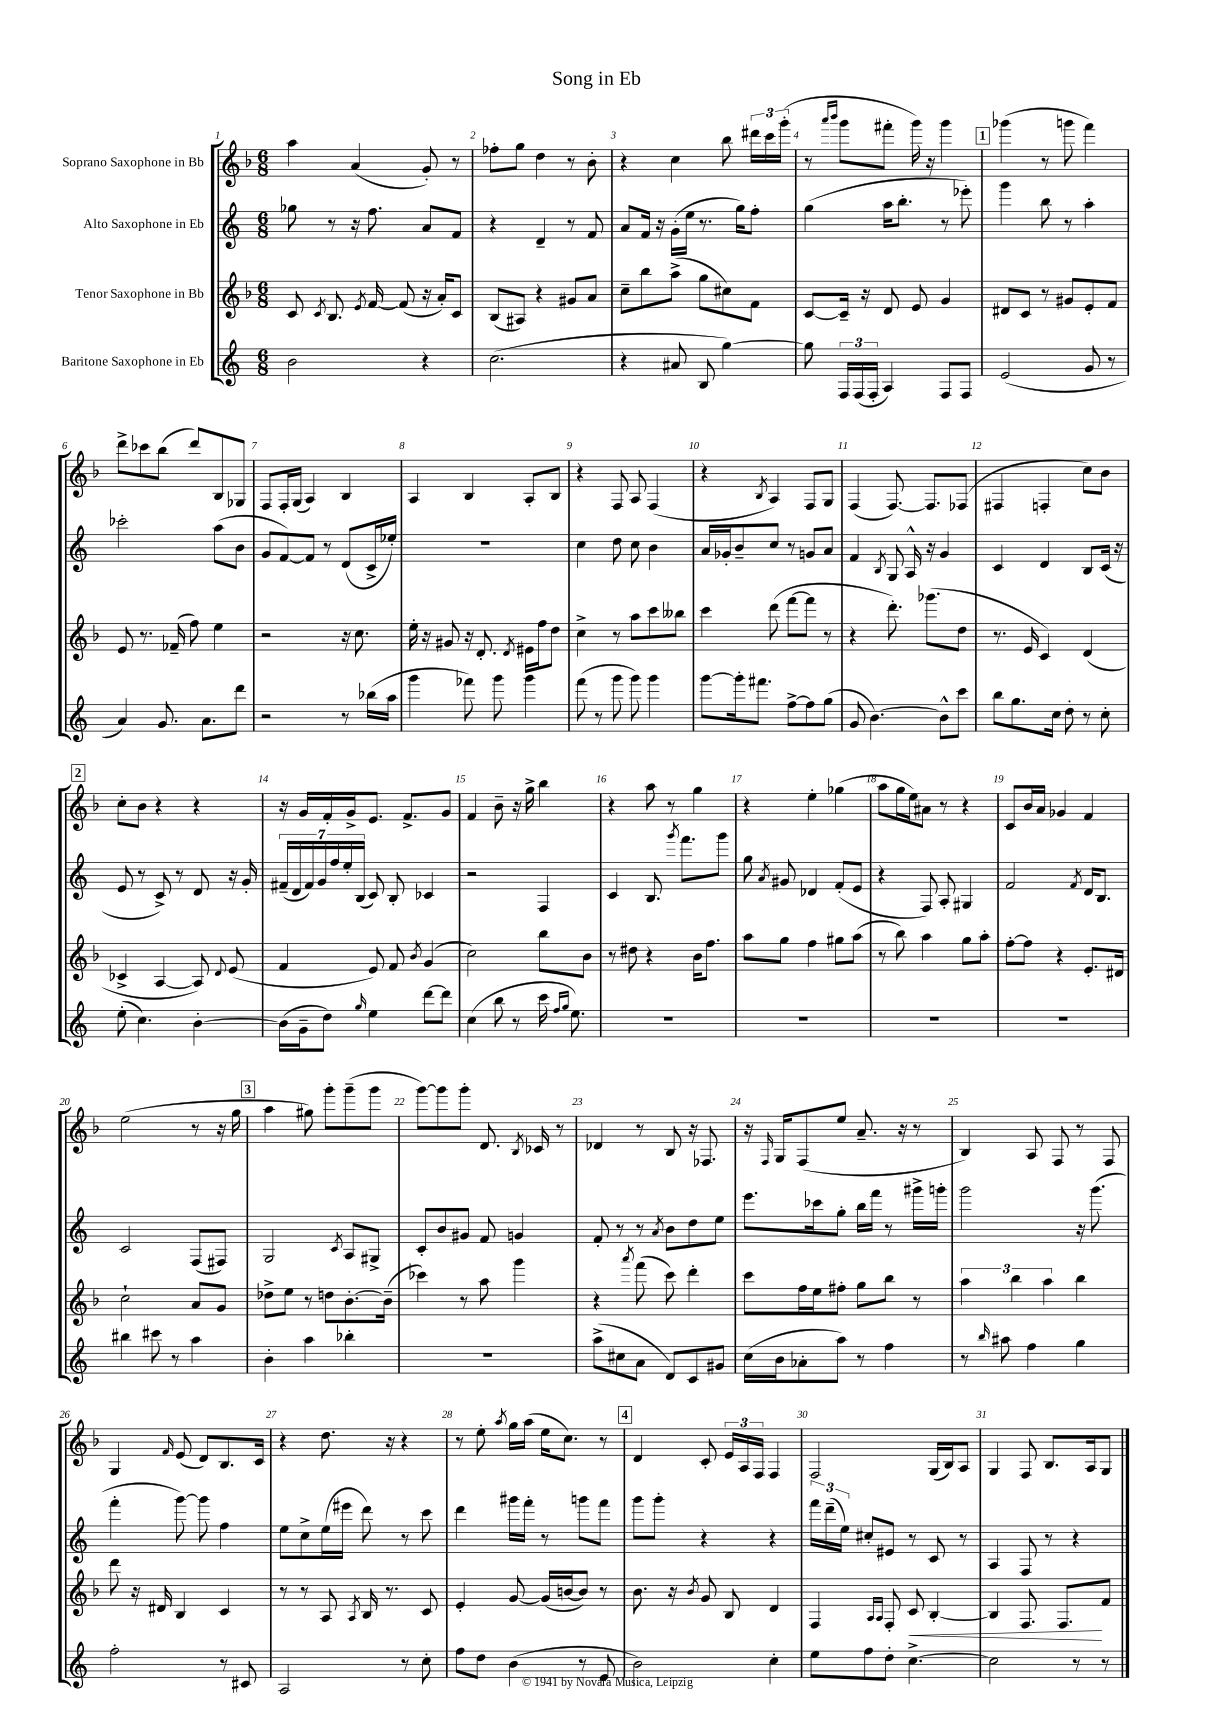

**kern	**kern	**dynam	**kern	**kern
*part4	*part3	*part3	*part2	*part1
*staff4	*staff3	*staff3	*staff2	*staff1
*I"Baritone Saxophone in Eb	*I"Tenor Saxophone in Bb	*	*I"Alto Saxophone in Eb	*I"Soprano Saxophone in Bb
*clefG2	*clefG2	*	*clefG2	*clefG2
*k[]	*k[b-]	*	*k[]	*k[b-]
*M6/8	*M6/8	*	*M6/8	*M6/8
=1	=1	=1	=1	=1
2b\	8c/	.	8gg-X\	4aa\
.	8qc/	.	.	.
.	8.B-/	.	8r	.
.	.	.	16r	(4a/
.	8qe/	.	.	.
.	[16f/	.	8.ff\	.
.	(8f/]	.	.	.
4r	16r	.	8a/L	8g'/)
.	16a'/KL)	.	.	.
.	8c/J	.	8f/J	8r
=2	=2	=2	=2	=2
(2.cc\	(8B-/L	.	4r	8ff-X'\L
.	8A#X/J)	.	.	8gg\J
.	4r	.	4d~/	4dd\
.	8g#X/L	.	8r	8r
.	8a/J	.	8f/	8b-'\
=3	=3	=3	=3	=3
4r	8cc~\L	.	8a/L	4r
.	8bb-\	.	16f/Jk	.
.	.	.	16r	.
8a#X/	(8aa^\J	.	(16g'\LL	4cc\
.	.	.	16ee\JJ	.
8B/	8gg\L	.	8.r	.
[4gg\)	8cc#X\)	.	.	8bb-\
.	.	.	16gg\KL)	.
.	8f\J	.	8ff'\J	24ddd#X\LL
.	.	.	.	24ccc\
.	.	.	.	(24ggg'\JJ
=4	=4	=4	=4	=4
8gg\]	[8c/L	.	(4gg\	8r
.	.	.	.	16qqaaa/LL
.	.	.	.	16qqbbb-/JJ
24F/LL	16c~/Jk]	.	.	8ggg\L
(24F/	.	.	.	.
.	16r	.	.	.
24F'/JJ	.	.	.	.
4A/)	8d/	.	16aa\KL	8fff#X'\J
.	.	.	8.bb'\J	.
.	8e/	.	.	16ggg\)
.	.	.	.	16r
8F/L	4g/	.	8r	4ggg\
8F/J	.	.	8eee-X'\)	.
!!LO:REH:place=s1:t=1
=5	=5	=5	=5	=5
(2e/	8d#X/L	.	4ggg\	(4ggg-X\
.	8c/J	.	.	.
.	8r	.	8bb\	8r
.	8g#X/L	.	8r	8gggn\
8g/	8e'/	.	4aa'\	4fff\)
8r	8f/J	.	.	.
!!LO:LB:g=z
=6	=6	=6	=6	=6
4a/)	8e/	.	2ccc-X'\	8ddd^\L
.	8.r	.	.	8ccc-X\
8.g/	.	.	.	(8bb-\J
.	(16f-X~/	.	.	.
.	8ff\)	.	.	8ddd/L)
8.a\L	.	.	.	.
.	4ee\	.	(8aa\L	8B-/
8ddd\J	.	.	8b\J	8G-X/J
=7	=7	=7	=7	=7
2r	2r	.	8g/L	8F/L
.	.	.	[8f/)	16F'/L
.	.	.	.	(16G/JJ
.	.	.	8f/J]	4A/)
.	.	.	8r	.
8r	16r	.	(8d/L	4B-/
.	8.cc\	.	.	.
(16bb-X\LL	.	.	16c^/L	.
16aa\JJ	.	.	16ee-X'/JJ)	.
=8	=8	=8	=8	=8
4ggg\	16ee'\	.	2.r	4A/
.	16r	.	.	.
.	8g#X/	.	.	.
8fff-X\)	16r	.	.	4B-/
.	8.d'/	.	.	.
8ggg\	.	.	.	.
.	8qd/	.	.	.
4ggg\	16e#X\LL	.	.	8A'/L
.	16ff\J	.	.	.
.	8dd\J	.	.	8B-/J
=9	=9	=9	=9	=9
(8fff\	4cc^\	.	4cc\	4r
8r	.	.	.	.
8ggg\	8r	.	8dd\	8F/
8ggg\)	8aa\L	.	8cc\	8A/
4ggg\	8ccc\	.	4b\	(4F/
.	8bb--X\J	.	.	.
=10	=10	=10	=10	=10
[8ggg\L	4ccc\	.	16a/LL	4r
.	.	.	16g-X'/J	.
16ggg'\k]	.	.	8b~/	.
8.fff#X\J	.	.	.	.
.	.	.	.	8qB-/
.	(8ddd\	.	8cc/J	4A/)
[8ff^\L	[8fff\L	.	8r	.
8ff\]	8fff\J]	.	8gn/L	8F/L
(8gg\J	8r	.	8a/J	8G/J
=11	=11	=11	=11	=11
8g/	4r	.	4f/	(4F/
[4.b\)	.	.	.	.
.	.	.	8qB/	.
.	8.ddd'\)	.	8G/	[8.F/)
.	.	.	16A^^/	.
.	(8.ggg-X\L	.	16r	8.F/L]
8b^^\L]	.	.	4g/	.
8ccc\J	8dd\J	.	.	(8F-X/J
=12	=12	=12	=12	=12
8bb\L	8.r	.	4c/	4F#X/
8.gg\	.	.	.	.
.	16e/	.	.	.
.	4c/)	.	4d/	4Fn'/
16cc\Jk	.	.	.	.
8dd'\	.	.	.	.
8r	(4d/	.	8B/L	8cc\L)
8cc'\	.	.	(16c/Jk	8b-\J
.	.	.	16r	.
!!LO:LB:g=z
!!LO:REH:place=s1:t=2
=13	=13	=13	=13	=13
(8ee'\	4c-X^/	.	8e/	8cc'\L
4.cc\)	.	.	8r	8b-\J
.	[4A/	.	8c^/)	4r
.	.	.	8r	.
[4b'\	8A/])	.	8d/	4r
.	8qqd/	.	.	.
.	(8e/	.	16r	.
.	.	.	16g'/	.
=14	=14	=14	=14	=14
(16b\LL]	4f/	.	(28f#X~/LL	16r
.	.	.	28d/	.
16g~\J	.	.	.	16g/LL
.	.	.	28f#/)	.
.	.	.	28g/	.
8dd\J)	.	.	.	16f'/
.	.	.	28ff/	.
.	.	.	28ee'/	.
.	.	.	.	16g^/J
.	.	.	(28B/JJ	.
16qqgg/	.	.	.	.
4ee\	8e/)	.	8c/)	8.e/J
.	8f/	.	8B'/	.
.	.	.	.	8.f^/L
.	8qb-/	.	.	.
[8ddd\L	(4g/	.	4c-X/	.
8ddd\J]	.	.	.	8g/J
=15	=15	=15	=15	=15
(4cc\	2cc\)	.	2r	4f/
8bb\	.	.	.	8b-~\
8r	.	.	.	16r
.	.	.	.	16gg^\
16ccc\	8bb-\L	.	4F/	4bb-\
16qqff/LL	.	.	.	.
16qqgg/JJ	.	.	.	.
8.ee\)	.	.	.	.
.	8b-\J	.	.	.
=16	=16	=16	=16	=16
2.r	8r	.	4c/	4r
.	8dd#X\	.	.	.
.	4r	.	8.B/	8aa\
.	.	.	.	8r
.	.	.	8qggg/	.
.	.	.	8.fff\L	.
.	16b-\KL	.	.	4gg\
.	8.ff\J	.	.	.
.	.	.	8ggg\J	.
=17	=17	=17	=17	=17
2.r	8aa\L	.	8gg\	4r
.	.	.	8qa/	.
.	8gg\J	.	8g#X/	.
.	4ff\	.	4d-X/	4ee'\
.	8gg#X\L	.	(8f'/L	(4gg-X\
.	(8aa\J	.	8e/J	.
=18	=18	=18	=18	=18
2.r	8r	.	4r	8aa\L
.	8bb-\)	.	.	16gg\L
.	.	.	.	16ee\J)
.	4aa\	.	8F/)	8a#X\J
.	.	.	8A'/	8r
.	8gg\L	.	4G#X/	4r
.	8aa'\J	.	.	.
=19	=19	=19	=19	=19
2.r	[8ff'\L	.	2f/	8c/L
.	8ff\J]	.	.	16b-/L
.	.	.	.	16a/JJ
.	4r	.	.	4g-X/
.	.	.	8qf/	.
.	8.e'/L	.	16d/KL	4f/
.	.	.	8.B/J	.
.	16d#X/Jk	.	.	.
!!LO:LB:g=z
=20	=20	=20	=20	=20
4bb#X\	2cc`\	.	2c/	(2ee\
8ccc#X\	.	.	.	.
8r	.	.	.	.
4aa\	8a/L	.	(8F/L	8r
.	8g/J	.	8F#X/J)	16r
.	.	.	.	16gg\
!!LO:REH:place=s1:t=3
=21	=21	=21	=21	=21
4b'\	8dd-X^\L	.	2G/	4aa\
.	8ee\J	.	.	.
4aa\	8r	.	.	8gg#X\)
.	8ddn\L	.	.	8ggg'\L
.	.	.	8qc/	.
4bb-X'\	[8.b-'\	.	8A/L	(8ggg~\
.	.	.	8G#X^/J	8ggg\J
.	(16b-~\Jk]	.	.	.
=22	=22	=22	=22	=22
2.r	4ccc-X\)	.	8c'/L	[8ggg\L)
.	.	.	8b/	8ggg\]
.	8r	.	8g#X/J	8ggg'\J
.	8aa\	.	8f/	8.d/
.	4ggg\	.	4gn/	.
.	.	.	.	8qB-/
.	.	.	.	16c-X/
.	.	.	.	8r
=23	=23	=23	=23	=23
(8aa^\L	4r	.	8f'/	4d-X/
8cc#X\	.	.	8r	.
.	8qaaa/	.	.	.
8a\J	(8fff\	.	8r	8r
.	.	.	8qa/	.
8d/L)	8ccc\)	.	8b\L	8B-/
8c/	4ddd'\	.	8dd\	16r
.	.	.	.	8.F-X/
8g#X/J	.	.	8ee\J	.
=24	=24	=24	=24	=24
(16cc\LL	8ccc\L	.	8.eee\L	16r
.	.	.	.	16qqF/
16b\J	.	.	.	16G/KL
8a-X'\	16ff\L	.	.	(8F/
.	16ee\J	.	16ccc-X\k	.
8aa\J)	8ff#X'\J	.	8gg'\J	8ee/J
8r	8gg\L	.	16bb\LL	8.a~/
.	.	.	16fff\JJ	.
4ff\	8bb-\J	.	8r	.
.	.	.	.	16r
.	8r	.	16ggg#X^\LL	8r
.	.	.	16gggn'\JJ	.
=25	=25	=25	=25	=25
8r	6aa\	.	2ggg\	4B-/)
16qqbb/	.	.	.	.
8aa#X\	.	.	.	.
.	6bb-\	.	.	.
4ff\	.	.	.	8A/
.	6aa\	.	.	.
.	.	.	.	8F/
4gg\	4bb-\	.	16r	8r
.	.	.	(8.ggg\	.
.	.	.	.	8F/
!!LO:LB:g=z
=26	=26	=26	=26	=26
2ff'\	8ddd\	.	4fff'\	4G/
.	16r	.	.	.
.	16d#X/	.	.	.
.	.	.	.	16qqf/
.	4B-/	.	[8ggg\)	(8e/
.	.	.	8ggg\]	8d/L)
8r	4c/	.	4ff\	8.B-/
8c#X/	.	.	.	.
.	.	.	.	16c/Jk
=27	=27	=27	=27	=27
2A/	8r	.	8ee\L	4r
.	8r	.	8cc^\	.
.	8A/	.	(16ee\L	8.dd\
.	.	.	16eee#X\JJ	.
.	8qA/	.	.	.
.	16B-/	.	8ddd\)	.
.	8.r	.	.	16r
8r	.	.	8r	4r
8cc'\	8c/	.	8ccc\	.
=28	=28	=28	=28	=28
8ff\L	4e'/	.	4ddd\	8r
8dd\J	.	.	.	8ee'\
.	.	.	.	8qaa/
(4b\	[8g/	.	16ggg#X\LL	16gg\LL
.	.	.	16fff'\JJ	(16aa\JJ
.	(16g/LL]	.	8r	16ee\KL
.	[16bn/J	.	.	8.cc\J)
8r	8b/J])	.	8gggn\L	.
8e/	8r	.	8fff\J	8r
!!LO:REH:place=s1:t=4
=29	=29	=29	=29	=29
2b\)	8.b-\	.	8ggg\L	4d/
.	.	.	8ggg'\J	.
.	16r	.	.	.
.	8qb-/	.	.	.
.	8g/	.	4r	8c'/
.	8B-/	.	.	24e/LL
.	.	.	.	24A/
.	.	.	.	24F/JJ
4cc'\	4d/	.	4r	4F/
=30	=30	=30	=30	=30
8ee\L	4F/	.	24fff\LL	2F/
.	.	.	(24ddd~\	.
.	.	.	24ee\JJ)	.
8ff\	.	.	8cc#X'/L	.
.	16qqA/LL	.	.	.
.	16qqA/JJ	.	.	.
8dd'\J	8F'/	.	8e#X/J	.
!	!	!LO:HP:b	!	!
[4.cc^\	8c/	<	8r	.
.	[4B-'/	.	8c/	(16G/LL
.	.	.	.	16B-/J)
.	.	.	8r	8A/J
=31	=31	=31	=31	=31
2cc\]	4B-/]	.	4A/	4G/
.	8.F/	.	8F/	8F/
.	.	.	8r	8.B-/L
.	8.F/L	.	.	.
8r	.	.	4r	.
.	.	.	.	16A/k
8r	8f/J	[	.	8G/J
==	==	==	==	==
*-	*-	*-	*-	*-
